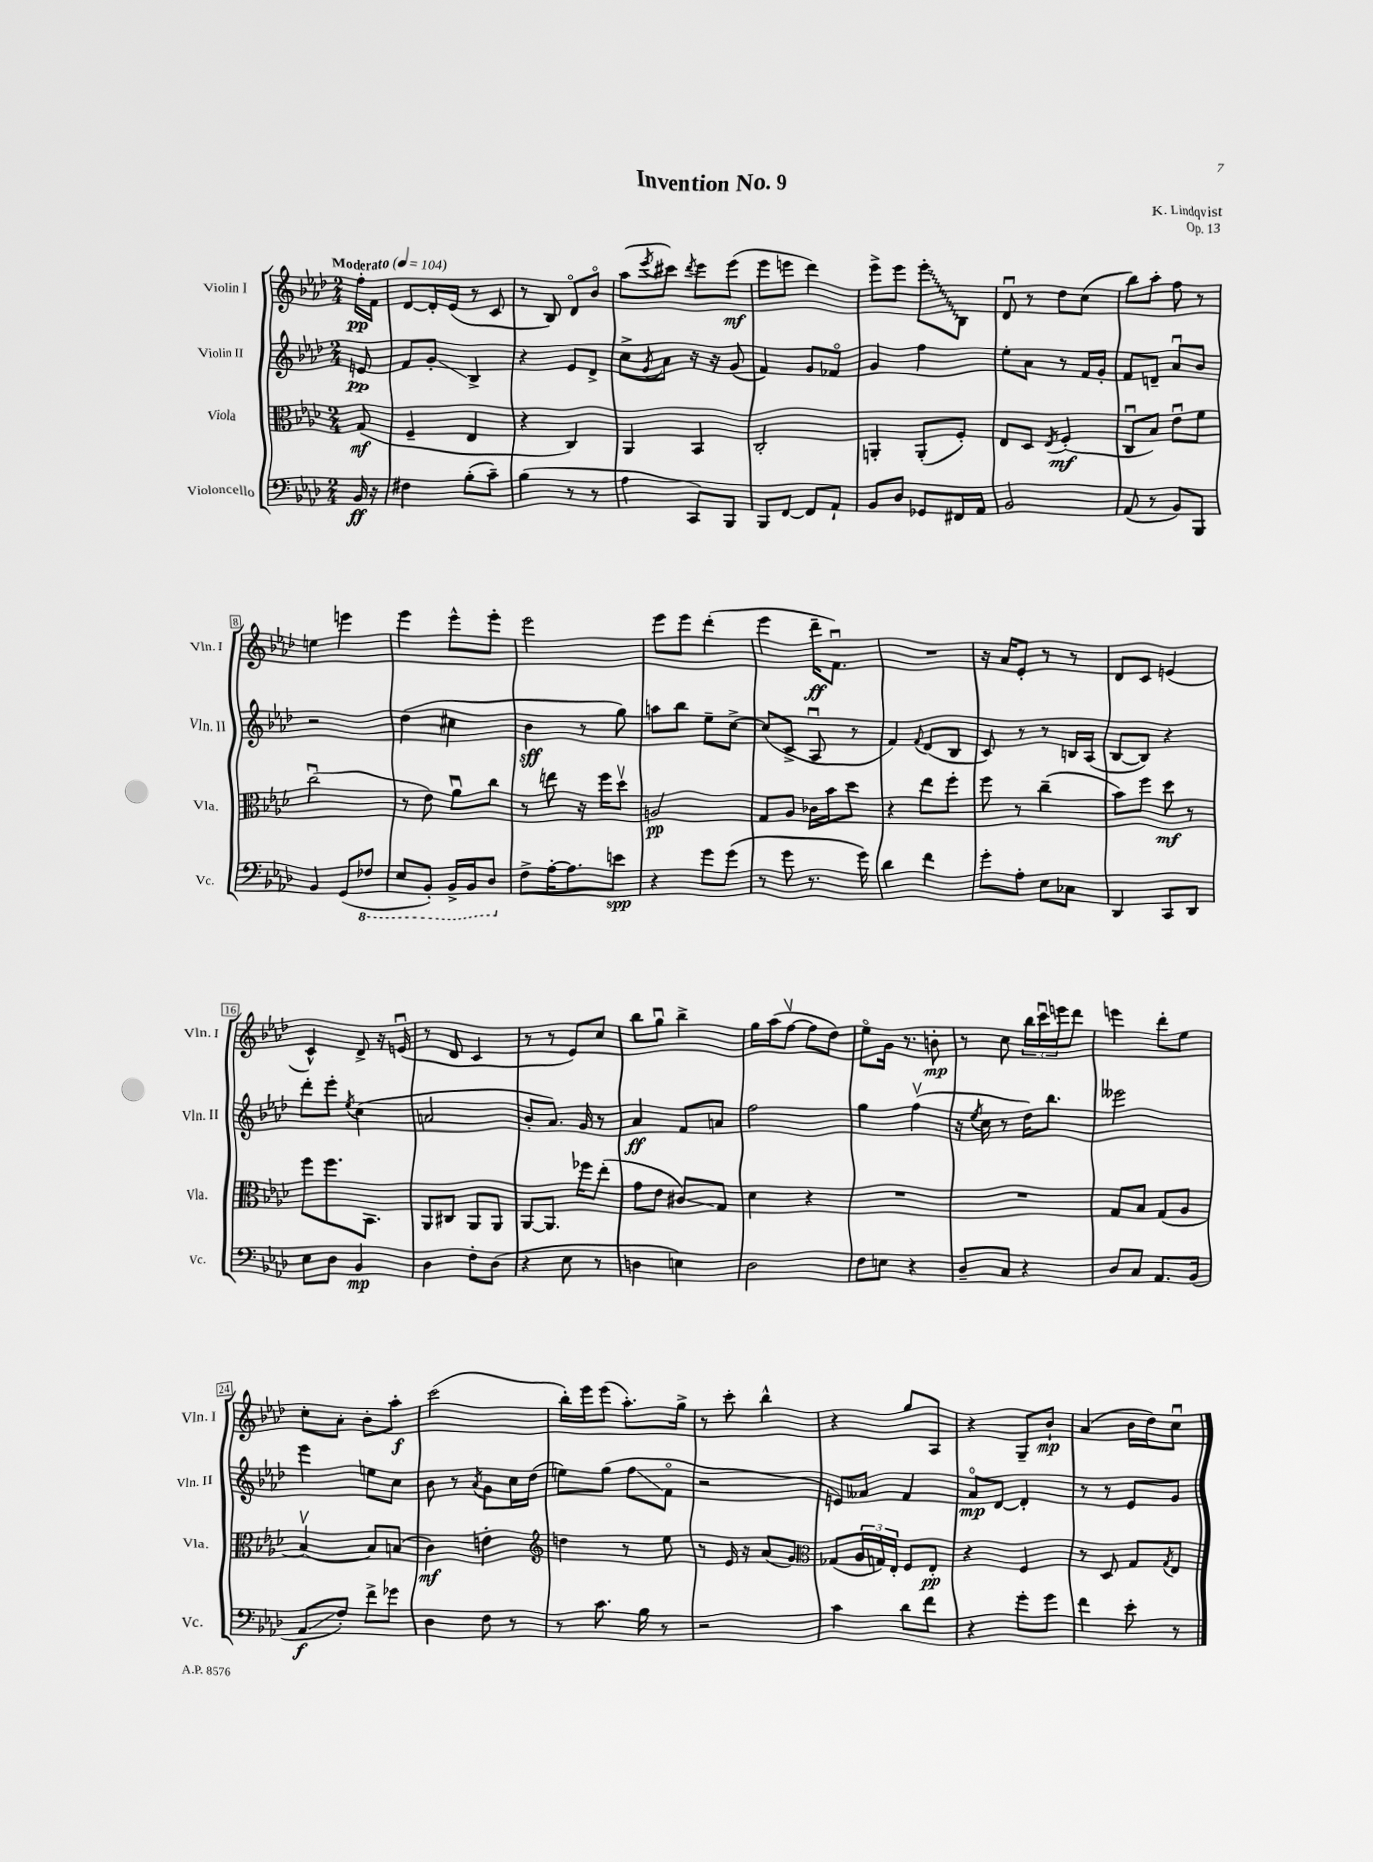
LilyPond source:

\header { title = "Invention No. 9" composer = "K. Lindqvist" opus = "Op. 13" }
<<
\new StaffGroup <<
\new Staff = "s0" \with { instrumentName = "Violin I" shortInstrumentName = "Vln. I" } {
    \clef treble \key aes \major \numericTimeSignature \time 2/4 \partial 8 \tempo "Moderato" 4 = 104
    f''16-.\pp f'16 |
    des'8~ des'16-. ees'16( r8 c'8 |
    r8 bes8) des'8\flageolet bes'8\flageolet |
    aes''8( \acciaccatura { ees'''8 } cis'''8) \acciaccatura { des'''8 } ees'''8 ees'''8\mf( |
    ees'''8 e'''8 des'''4) |
    ees'''8-> ees'''8 \once \override Glissando.style = #'zigzag ees'''8-.\glissando bes8 |
    des'8\downbow r8 des''8 c''8( |
    bes''8) aes''8-. f''8 r8 |
    e''4 e'''4 |
    ees'''4 ees'''8-^ ees'''8-. |
    ees'''2 |
    ees'''8 ees'''8 des'''4-.( |
    ees'''4 des'''16--\ff f'8.\downbow) |
    R2 |
    r16 aes'16 ees'8-. r8 r8 |
    des'8 c'8 e'4( |
    c'4-^) des'8-> r16 e'16\downbow( |
    r8 des'8 c'4 |
    r8 r8 ees'8) c''8 |
    bes''8 g''8\downbow bes''4-> |
    g''16 aes''16( f''8~\upbow f''8 des''8) |
    ees''8\flageolet g'16 r8. b'8-.\mp |
    r8 c''8 \tuplet 3/2 { bes''16 c'''16\downbow e'''16 } des'''8 |
    e'''4 des'''8-. ees''8 |
    c''8-. aes'8-. bes'8-. aes''8-.\f |
    c'''2( |
    bes''16-.) ees'''16 ees'''8( aes''8.-.) g''16-> |
    r8 c'''8-. bes''4-^ |
    r4 g''8 aes8 |
    r4 g8-- bes'8-!\mp |
    aes'4( bes'16 des''16) c''8\downbow \bar "|." |
}
\new Staff = "s1" \with { instrumentName = "Violin II" shortInstrumentName = "Vln. II" } {
    \clef treble \key aes \major \numericTimeSignature \time 2/4 \partial 8
    e'8\pp |
    f'8 g'8-.\glissando bes4-> |
    r4 ees'8 des'8-> |
    c''8-> \acciaccatura { g'8 } aes'8 r16 r16 g'8( |
    f'4) g'8 fes'8\flageolet |
    g'4 f''4 |
    ees''8-. aes'8 r8 f'16 g'16-. |
    f'8 d'8-- aes'8\downbow bes'8 |
    r2 |
    des''4( cis''4 |
    bes'4\sff r8 g''8) |
    a''8 bes''8 ees''8-- c''8~-> |
    c''8( c'8-> aes8\downbow r8 |
    f'4) \appoggiatura { f'8 } des'8( bes8 |
    c'8) r8 r8 b16 aes16( |
    bes8~ bes8) r4 |
    des'''8-. ees'''8-. \acciaccatura { ees''8 } c''4( |
    a'2 |
    bes'8-. aes'8.) g'16 r8 |
    aes'4\ff f'8 a'8 |
    f''2 |
    g''4 f''4\upbow( |
    r16 \acciaccatura { ees''8 } c''16 r8 des''16) bes''8. |
    eeses'''2 |
    ees'''4 e''8 c''8 |
    bes'8 r8 \acciaccatura { aes'8 } g'8 c''16 des''16( |
    e''8) g''8( f''8\glissando f'8\flageolet |
    r2 |
    e'8) aeses'8 f'4 |
    aes'8\flageolet\mp des'8~ des'4-. |
    r8 r8 ees'8 g'8 \bar "|." |
}
\new Staff = "s2" \with { instrumentName = "Viola" shortInstrumentName = "Vla." } {
    \clef alto \key aes \major \numericTimeSignature \time 2/4 \partial 8
    g8\mf( |
    f4-- ees4 |
    r4 c4) |
    aes,4 bes,4 |
    c2-. |
    a,4-. a,8-.( f8-.) |
    ees8 des8 \acciaccatura { ees8 } f4-.\mf( |
    c8\downbow bes8) ees'8\downbow f'8 |
    c''2\downbow( |
    r8 ees'8) aes'8\downbow c''8 |
    r8 e''8 r16 f''16 des''8\upbow |
    a2\pp |
    g8 aes8 ces'16 bes'16 des''8 |
    r4 ees''8 f''8-. |
    f''8 r8 c''4--( |
    bes'8) f''8 des''8\mf r8 |
    f''8 f''8. bes,8. |
    aes,8 cis8 aes,8 aes,8 |
    aes,8~ aes,8. fes''16 ees''8-.( |
    g'8 ees'8 cis'8\glissando) g8 |
    des'4 r4 |
    R2 |
    R2 |
    g8 bes8 g8( aes8 |
    bes4~\upbow) bes8 b8( |
    c'4\mf) e'4-. |
    \clef treble d''4 r8 ees''8 |
    r8 ees'16 r16 aes'8( g'8) |
    \clef alto ges8( \tuplet 3/2 { aes16 g16) ees16-. } f8 ees8-.\pp |
    r4 f4 |
    r8 des8 g8 \acciaccatura { g8 } ees8 \bar "|." |
}
\new Staff = "s3" \with { instrumentName = "Violoncello" shortInstrumentName = "Vc." } {
    \clef bass \key aes \major \numericTimeSignature \time 2/4 \partial 8
    bes,16\ff r16 |
    fis4 bes8-.( c'8--) |
    bes4( r8 r8 |
    aes4 c,8) bes,,8 |
    bes,,8 f,8~ f,8 aes,8-! |
    bes,8 des8 ges,8 fis,16 aes,16 |
    bes,2 |
    aes,8( r8 bes,8) bes,,8 |
    bes,4 g,8( \ottava #-1 fes,8 |
    ees,8 bes,,8-.) bes,,16-> bes,,16 des,8 \ottava #0 |
    f8-> aes16~-. aes8. e'8\spp |
    r4 g'8 g'8( |
    r8 g'8 r8. g'16) |
    des'4 f'4 |
    g'8-. aes8-. ees8 ces8 |
    des,4 c,8 des,8 |
    ees8 des8 bes,4\mp |
    des4 f8-. des8( |
    r4 ees8 r8 |
    d4 e4) |
    des2 |
    f8 e8 r4 |
    des8-- c8 r4 |
    des8 c8 aes,8. bes,16( |
    aes,8\glissando\f f8-.) f'8-> ges'8 |
    des4 f8 r8 |
    r8 c'8. bes16 r8 |
    r2 |
    c'4 des'8 f'8 |
    r4 g'8-. g'8 |
    f'4 ees'8-. r8 \bar "|." |
}
>>
>>
\layout { \context { \Score \override BarNumber.stencil = #(make-stencil-boxer 0.1 0.3 ly:text-interface::print) } }
